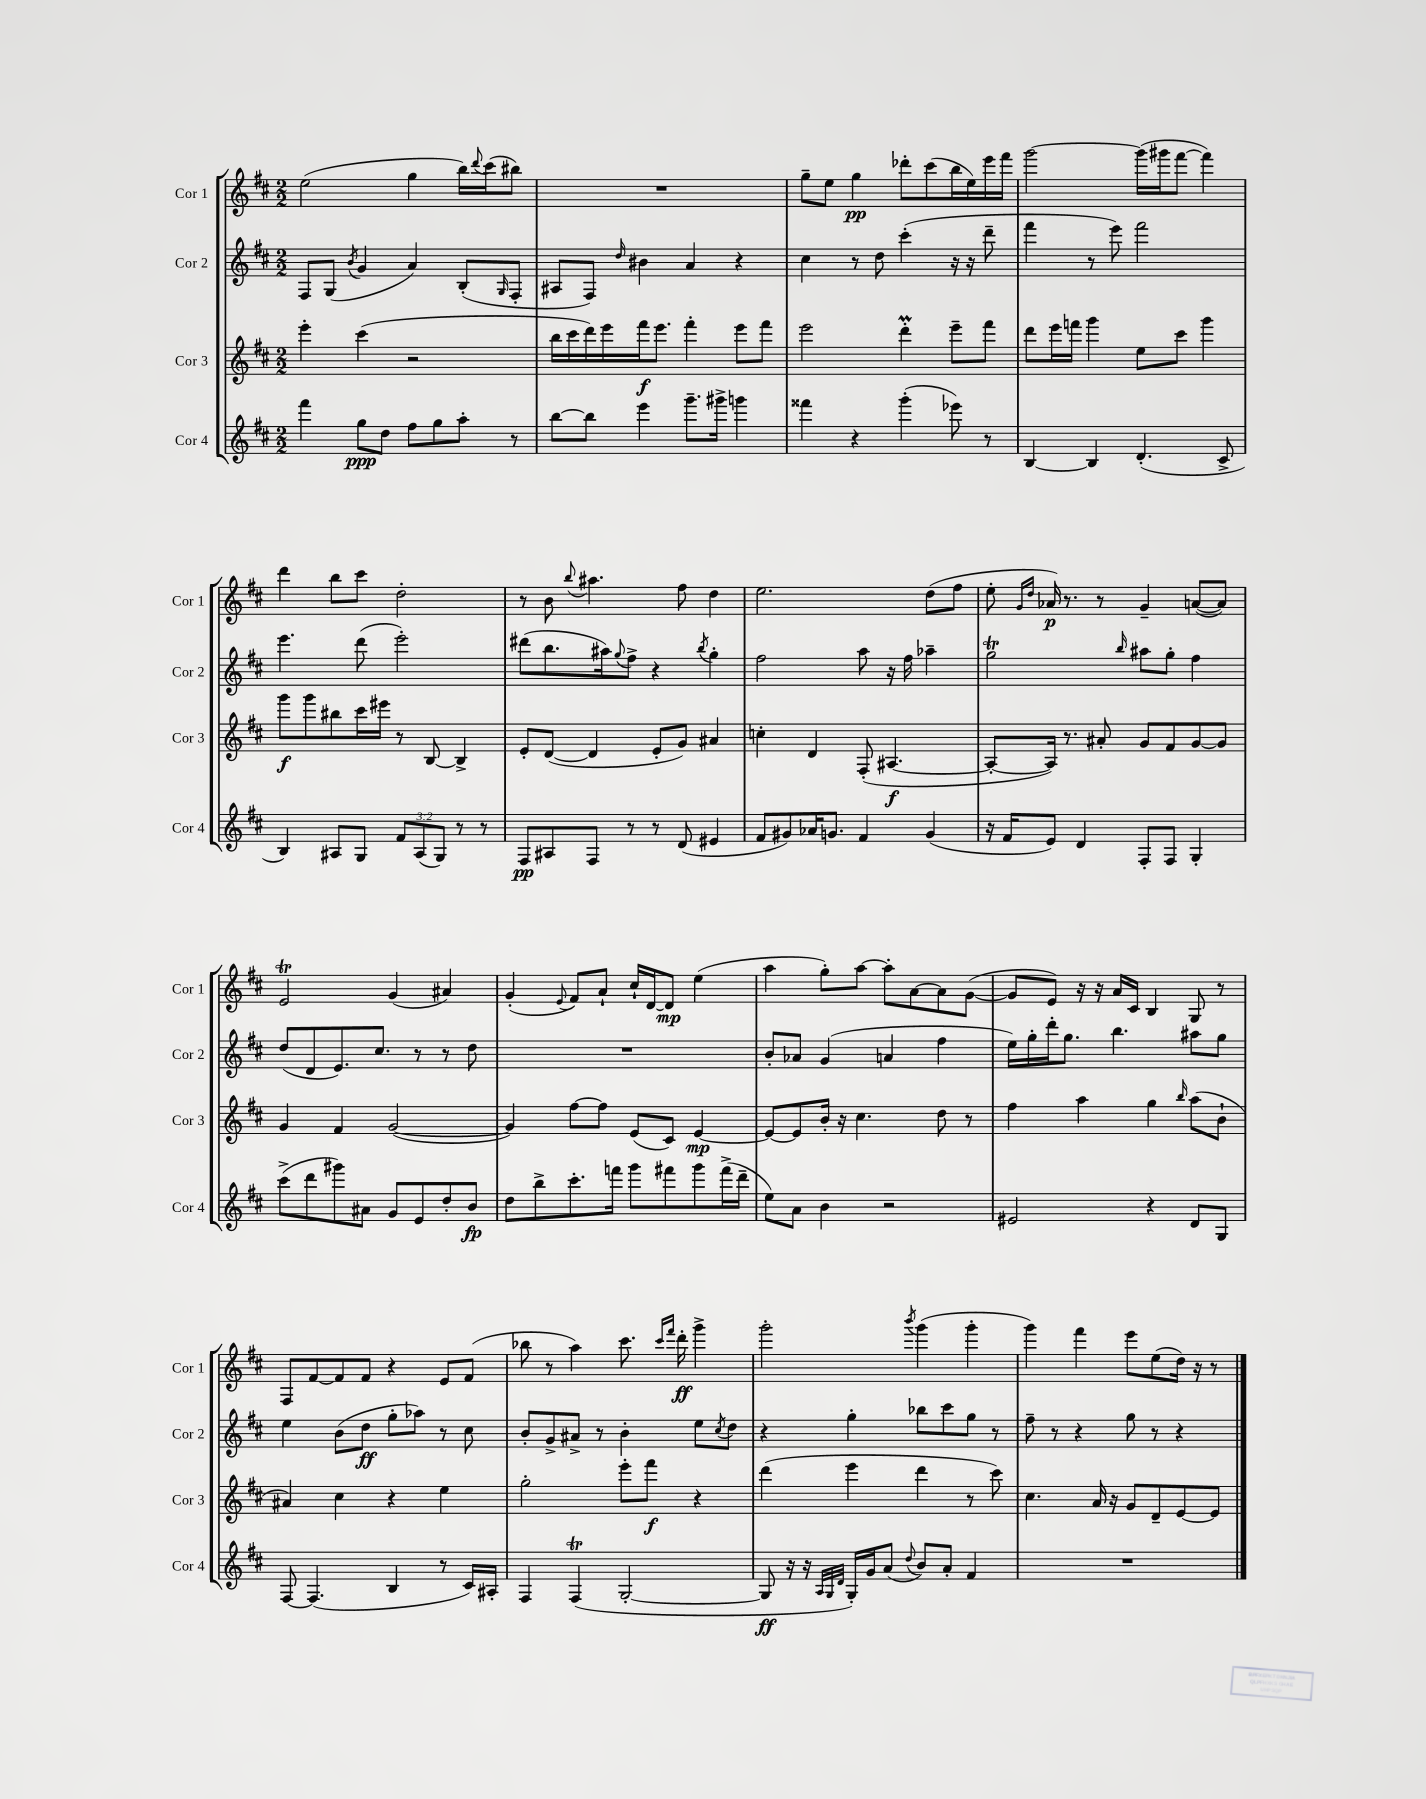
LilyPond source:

<<
\new StaffGroup <<
\new Staff = "s0" \with { instrumentName = "Cor 1" shortInstrumentName = "Cor 1" } {
    \clef treble \key d \major \numericTimeSignature \time 2/2
    e''2( g''4 b''16) \appoggiatura { d'''8 } cis'''16( bis''8) |
    R1 |
    g''8-- e''8 g''4\pp des'''8-. cis'''8( b''16 e''16) e'''16 fis'''16 |
    g'''2~ g'''16( gis'''16 fis'''8~ fis'''4) |
    d'''4 b''8 cis'''8 d''2-. |
    r8 b'8 \appoggiatura { b''8 } ais''4. fis''8 d''4 |
    e''2. d''8( fis''8 |
    e''8-. \grace { g'16 d''16 } aes'16\p) r8. r8 g'4-- a'8~( a'8) |
    e'2\trill g'4( ais'4) |
    g'4-.( \appoggiatura { e'8 } fis'8) a'8-! cis''16-! d'16~ d'8\mp e''4( |
    a''4 g''8-.) a''8~ a''8-. a'8~ a'8 g'8~( |
    g'8 e'8) r16 r16 a'16 cis'16 b4 g8 r8 |
    fis8 fis'8~ fis'8 fis'8 r4 e'8 fis'8( |
    bes''8 r8 a''4) cis'''8. \grace { cis'''16 fis'''16 } d'''16-.\ff g'''4-> |
    g'''2-. \acciaccatura { b'''8 } g'''4( g'''4-. |
    g'''4) fis'''4 e'''8 e''8( d''16) r16 r8 \bar "|." |
}
\new Staff = "s1" \with { instrumentName = "Cor 2" shortInstrumentName = "Cor 2" } {
    \clef treble \key d \major \numericTimeSignature \time 2/2
    fis8 g8( \acciaccatura { b'8 } g'4 a'4) b8-.( \grace { g16 } fis8-. |
    ais8 fis8) \grace { d''16 } bis'4 a'4 r4 |
    cis''4 r8 d''8 cis'''4-.( r16 r16 d'''8-- |
    fis'''4 r8 e'''8) fis'''2 |
    e'''4. d'''8( e'''2-.) |
    dis'''8( b''8. ais''16) \appoggiatura { g''8 } fis''8-> r4 \acciaccatura { b''8 } g''4-. |
    fis''2 a''8 r16 fis''16 aes''4-- |
    g''2\trill \grace { b''16 } ais''8 g''8-. fis''4 |
    d''8( d'8 e'8.) cis''8. r8 r8 d''8 |
    R1 |
    b'8-. aes'8 g'4( a'4 fis''4 |
    e''16) g''16-. d'''16-. g''8. b''4. ais''8 g''8 |
    e''4 b'8( d''8\ff g''8-. aes''8) r8 cis''8 |
    b'8-. g'8-> ais'8-> r8 b'4-. e''8 \acciaccatura { cis''8 } d''8 |
    r4 g''4-. bes''8 cis'''8 g''8 r8 |
    fis''8-- r8 r4 g''8 r8 r4 \bar "|." |
}
\new Staff = "s2" \with { instrumentName = "Cor 3" shortInstrumentName = "Cor 3" } {
    \clef treble \key d \major \numericTimeSignature \time 2/2
    e'''4-. cis'''4( r2 |
    b''16 cis'''16 d'''16) e'''16 fis'''16\f e'''8. fis'''4-. e'''8 fis'''8 |
    e'''2 d'''4-.\prall e'''8-- fis'''8 |
    d'''8 e'''16 f'''16 g'''4 e''8 cis'''8 g'''4 |
    g'''8\f g'''8 bis''8 cis'''16 eis'''16 r8 b8~ b4-> |
    e'8-. d'8~( d'4 e'8-. g'8) ais'4 |
    c''4-. d'4 fis8-.( ais4.~\f |
    ais8~-. ais16) r8. ais'8-. g'8 fis'8 g'8~ g'8 |
    g'4 fis'4 g'2~( |
    g'4) fis''8~ fis''8 e'8( cis'8) e'4~\mp |
    e'8~ e'8 b'16-. r16 cis''4. d''8 r8 |
    fis''4 a''4 g''4 \grace { b''16 } a''8( b'8-! |
    ais'4) cis''4 r4 e''4 |
    g''2-. e'''8-. fis'''8\f r4 |
    d'''4( e'''4 d'''4 r8 cis'''8) |
    cis''4. a'16 r16 g'8 d'8-- e'8~ e'8 \bar "|." |
}
\new Staff = "s3" \with { instrumentName = "Cor 4" shortInstrumentName = "Cor 4" } {
    \clef treble \key d \major \numericTimeSignature \time 2/2 \override Staff.TupletNumber.text = #tuplet-number::calc-fraction-text
    fis'''4 g''8\ppp d''8 fis''8 g''8 a''8-. r8 |
    b''8~ b''8 e'''4 g'''8.-- gis'''16-> g'''4 |
    fisis'''4 r4 g'''4-.( ees'''8) r8 |
    b4~ b4 d'4.-.( cis'8-> |
    b4) ais8 g8 \tuplet 3/2 { fis'8 ais8( g8) } r8 r8 |
    fis8\pp ais8 fis8 r8 r8 d'8( eis'4 |
    fis'8 gis'8) aes'16 g'8. fis'4 g'4( |
    r16 fis'16 e'8) d'4 fis8-. fis8 g4-. |
    cis'''8->( d'''8 gis'''8) ais'8 g'8 e'8 d''8-. b'8\fp |
    d''8 b''8-> cis'''8.-. f'''16 g'''8 fis'''8 g'''8 fis'''16->( d'''16-- |
    e''8) a'8 b'4 r2 |
    eis'2 r4 d'8 g8 |
    fis8~ fis4.( b4 r8 cis'16) ais16-. |
    fis4 fis4\trill( g2~-. |
    g8\ff r16 r16 \grace { a32 g32 d'32 } g16-.) g'16 a'8( \appoggiatura { d''8 } b'8) a'8-. fis'4 |
    R1 \bar "|." |
}
>>
>>
\layout { \context { \Score \remove "Bar_number_engraver" } }
